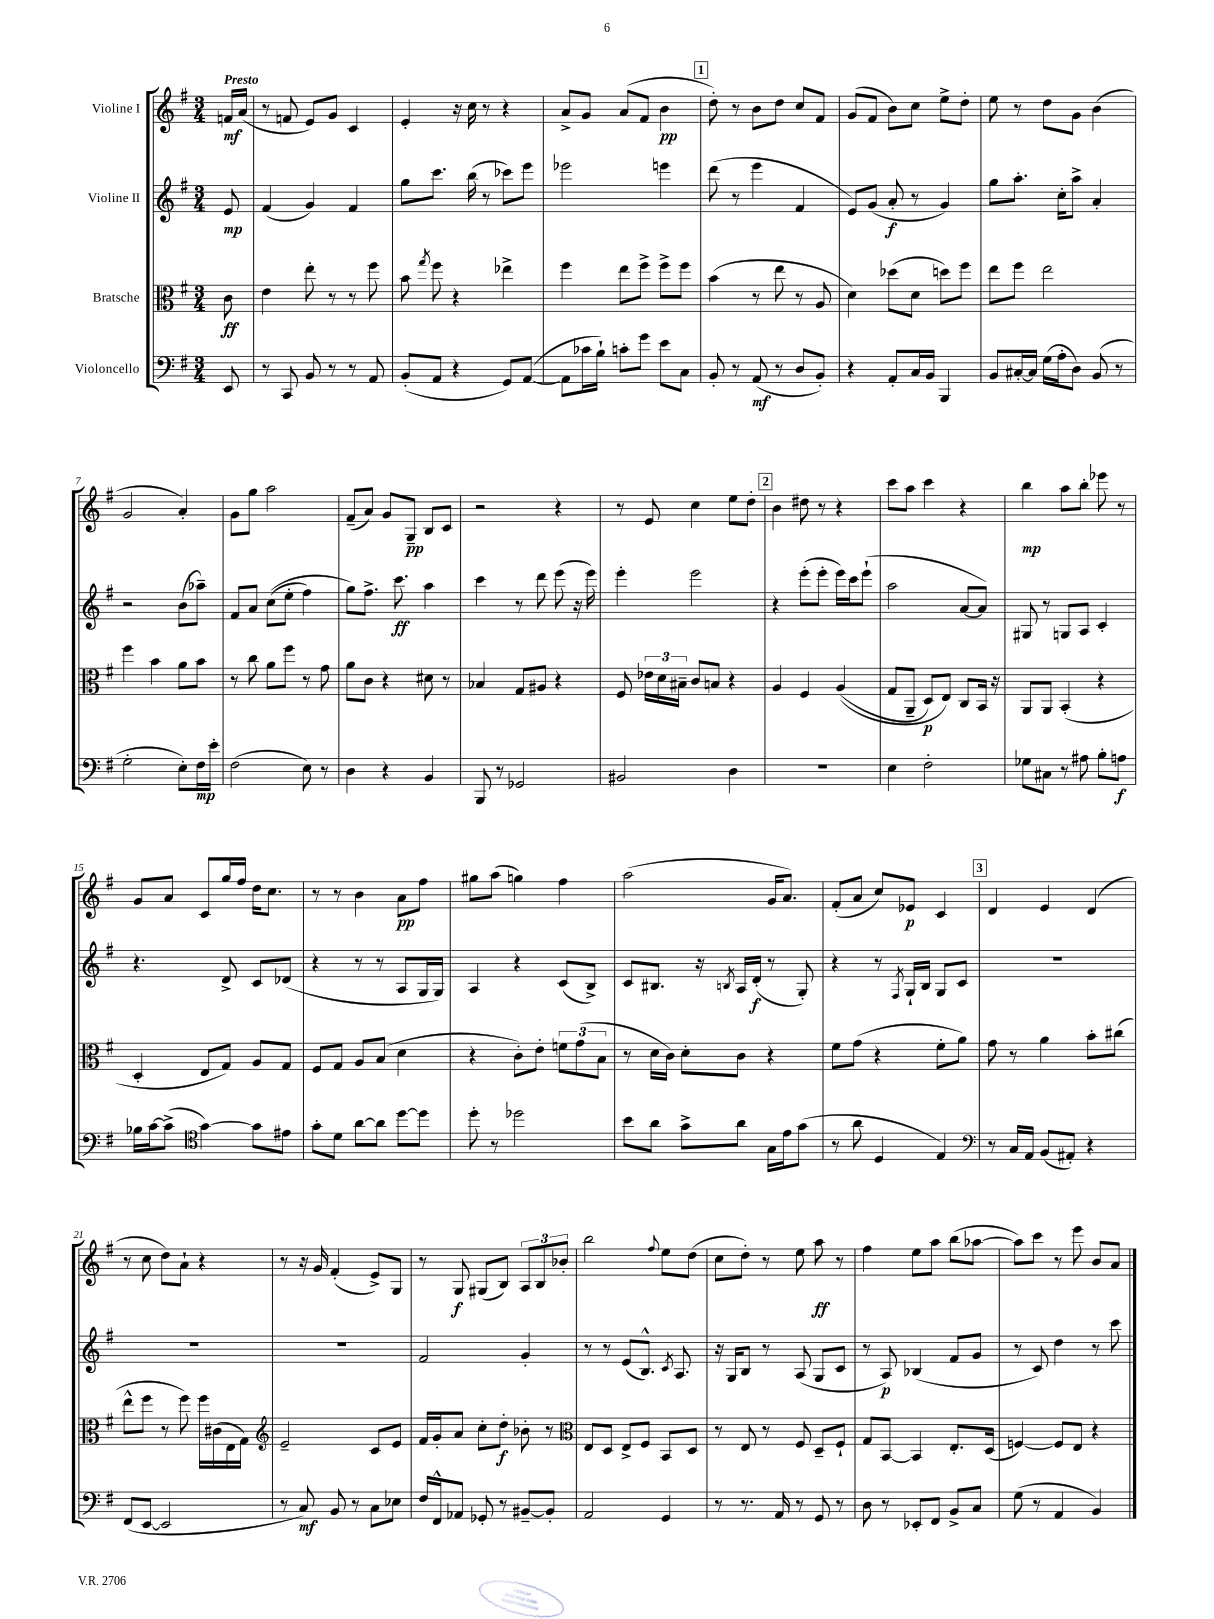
<<
\new StaffGroup <<
\new Staff = "s0" \with { instrumentName = "Violine I" } {
    \clef treble \key g \major \numericTimeSignature \time 3/4 \partial 8 \tempo "Presto"
    \autoBeamOff f'16[\mf a'16]( |
    r8 f'8 e'8[) g'8] c'4 |
    e'4-. r16 c''16 r8 r4 |
    a'8[-> g'8] a'8[( fis'8] b'4\pp |
    \mark \markup { \box "1" } d''8-.) r8 b'8[ d''8] c''8[ fis'8] |
    g'8[( fis'8] b'8[) c''8] e''8[-> d''8]-. |
    e''8 r8 d''8[ g'8] b'4( |
    g'2 a'4-.) |
    g'8[ g''8] a''2 |
    fis'8[--( a'8]) g'8[ g8]--\pp b8[ c'8] |
    r2 r4 |
    r8 e'8 c''4 e''8[ d''8]-. |
    \mark \markup { \box "2" } b'4 dis''8 r8 r4 |
    c'''8[ a''8] c'''4 r4 |
    b''4\mp a''8[ b''8]-. ees'''8 r8 |
    g'8[ a'8] c'8[ g''16 fis''16] d''16[ c''8.] |
    r8 r8 b'4 a'8[\pp fis''8] |
    gis''8[ a''8]( g''4) fis''4 |
    a''2( g'16[ a'8.]) |
    fis'8[-.( a'8] c''8[) ees'8]\p c'4 |
    \mark \markup { \box "3" } d'4 e'4 d'4( |
    r8 c''8 d''8[) a'8]-! r4 |
    r8 r16 g'16 fis'4-.( e'8[->) g8] |
    r8 g8\f gis8[( b8]) \tuplet 3/2 { a8[ b8 bes'8]-. } |
    b''2 \appoggiatura { fis''8 } e''8[ d''8]( |
    c''8[ d''8]-.) r8 e''8 a''8\ff r8 |
    fis''4 e''8[ a''8] b''8[( aes''8]~ |
    aes''8[) c'''8] r8 e'''8 b'8[ a'8] \bar "|." |
}
\new Staff = "s1" \with { instrumentName = "Violine II" } {
    \clef treble \key g \major \numericTimeSignature \time 3/4 \partial 8
    \autoBeamOff e'8\mp |
    fis'4( g'4) fis'4 |
    g''8[ c'''8.] b''16( r8 ces'''8[) e'''8] |
    ees'''2 e'''4 |
    \mark \markup { \box "1" } d'''8( r8 e'''4 fis'4 |
    e'8[) g'8]( a'8-.\f r8 g'4) |
    g''8[ a''8.]-. c''16[-. a''8]-> a'4-. |
    r2 b'8[( aes''8]--) |
    fis'8[ a'8] c''8[(\( e''8]-. fis''4) |
    g''8[\) fis''8.]-> c'''8.\ff a''4 |
    c'''4 r8 d'''8 e'''8( r16 e'''16) |
    e'''4-. e'''2 |
    \mark \markup { \box "2" } r4 e'''8[-.( e'''8]-. e'''16[) c'''16 e'''8]-!( |
    a''2 a'8[~ a'8]) |
    gis8 r8 g8[ a8] c'4-. |
    r4. d'8-> c'8[ des'8]( |
    r4 r8 r8 a8[ g16 g16]) |
    a4 r4 c'8[( b8]->) |
    c'8[ bis8.] r16 \acciaccatura { b8 } a16[ d'16]-.\f( r8 g8-.) |
    r4 r8 \acciaccatura { fis8 } g16[-! b16] g8[ c'8] |
    \mark \markup { \box "3" } R2. |
    R2. |
    R2. |
    fis'2 g'4-. |
    r8 r8 e'8[( b8.]-^) \acciaccatura { c'8 } a8. |
    r16 g16[ b8] r8 a8( g8[ c'8] |
    r8 a8\p) bes4( fis'8[ g'8] |
    r8 c'8) d''4 r8 c'''8 \bar "|." |
}
\new Staff = "s2" \with { instrumentName = "Bratsche" } {
    \clef alto \key g \major \numericTimeSignature \time 3/4 \partial 8
    \autoBeamOff c'8\ff |
    e'4 e''8-. r8 r8 fis''8 |
    b'8 \acciaccatura { g''8 } fis''8 r4 ees''4-> |
    fis''4 e''8[ fis''8]-> fis''8[-> fis''8] |
    \mark \markup { \box "1" } b'4( r8 e''8 r8 a8 |
    d'4) des''8[( d'8] d''8[) fis''8] |
    e''8[ fis''8] e''2 |
    fis''4 b'4 a'8[ b'8] |
    r8 c''8 a'8[ fis''8] r8 g'8 |
    a'8[ c'8] r4 dis'8 r8 |
    bes4 g8[ ais8] r4 |
    fis8 \tuplet 3/2 { ees'16[ d'16 bis16]-- } c'8[ b8] r4 |
    \mark \markup { \box "2" } a4 fis4 a4(\( |
    g8[ a,8]-- d8[\p) e8]\) c8[ b,16] r16 |
    a,8[ a,8] b,4-.( r4 |
    d4-. e8[ g8]) a8[ g8] |
    fis8[ g8] a8[ b8]( d'4 |
    r4 c'8[-.) e'8]-. \tuplet 3/2 { f'8[ g'8( b8] } |
    r8 d'16[ c'16]) d'8[-. c'8] r4 |
    fis'8[ g'8]( r4 fis'8[-. a'8]) |
    \mark \markup { \box "3" } g'8 r8 a'4 b'8[-. cis''8]( |
    e''8[-^ fis''8] r8 fis''8) fis''16[ cis'16( e16 g16]) |
    \clef treble e'2-- c'8[ e'8] |
    fis'16[ g'16-. a'8] c''8[-. d''8]-.\f bes'8-. r8 |
    \clef alto e8[ d8] e8[-> fis8] b,8[ d8] |
    r8 e8 r8 fis8 d8[-- fis8]-! |
    g8[ b,8]~ b,4 e8.[-. d16]( |
    f4~) f8[ e8] r4 \bar "|." |
}
\new Staff = "s3" \with { instrumentName = "Violoncello" } {
    \clef bass \key g \major \numericTimeSignature \time 3/4 \partial 8
    \autoBeamOff e,8 |
    r8 c,8 b,8 r8 r8 a,8 |
    b,8[-.( a,8] r4 g,8[) a,8]~( |
    a,8[ ces'16 b16]-!) c'8[-. g'8] e'8[ c8] |
    \mark \markup { \box "1" } b,8-. r8 a,8\mf( r8 d8[ b,8]-.) |
    r4 a,8[-. c16 b,16] b,,4 |
    b,8[ cis16~-. cis16] g16[( a16-. d8]) b,8( r8 |
    g2-. e8[-.) fis16\mp e'16]-. |
    fis2( e8) r8 |
    d4 r4 b,4 |
    b,,8 r8 ges,2 |
    bis,2 d4 |
    \mark \markup { \box "2" } R2. |
    e4 fis2-. |
    ges8[ cis8] r8 ais8 b8[-. a8]\f |
    bes16[ c'16~ c'8]->( \clef tenor g'4~) g'8[ eis'8] |
    g'8[-. d'8] a'8[~ a'8] d''8[~ d''8] |
    d''8-. r8 des''2 |
    b'8[ a'8] g'8[-> a'8] g16[ e'16 g'8]( |
    r8 a'8 d4 e4) |
    \mark \markup { \box "3" } \clef bass r8 c16[ a,16] b,8[( ais,8]-.) r4 |
    fis,8[( e,8]~ e,2 |
    r8 c8\mf) b,8 r8 c8[ ees8] |
    fis16[ fis,16-^ aes,8] ges,8-. r8 bis,8[~-- bis,8]-. |
    a,2 g,4 |
    r8 r8. a,16 r8 g,8 r8 |
    d8 r8 ees,8[-. fis,8] b,8[-> c8] |
    g8( r8 a,4 b,4) \bar "|." |
}
>>
>>
